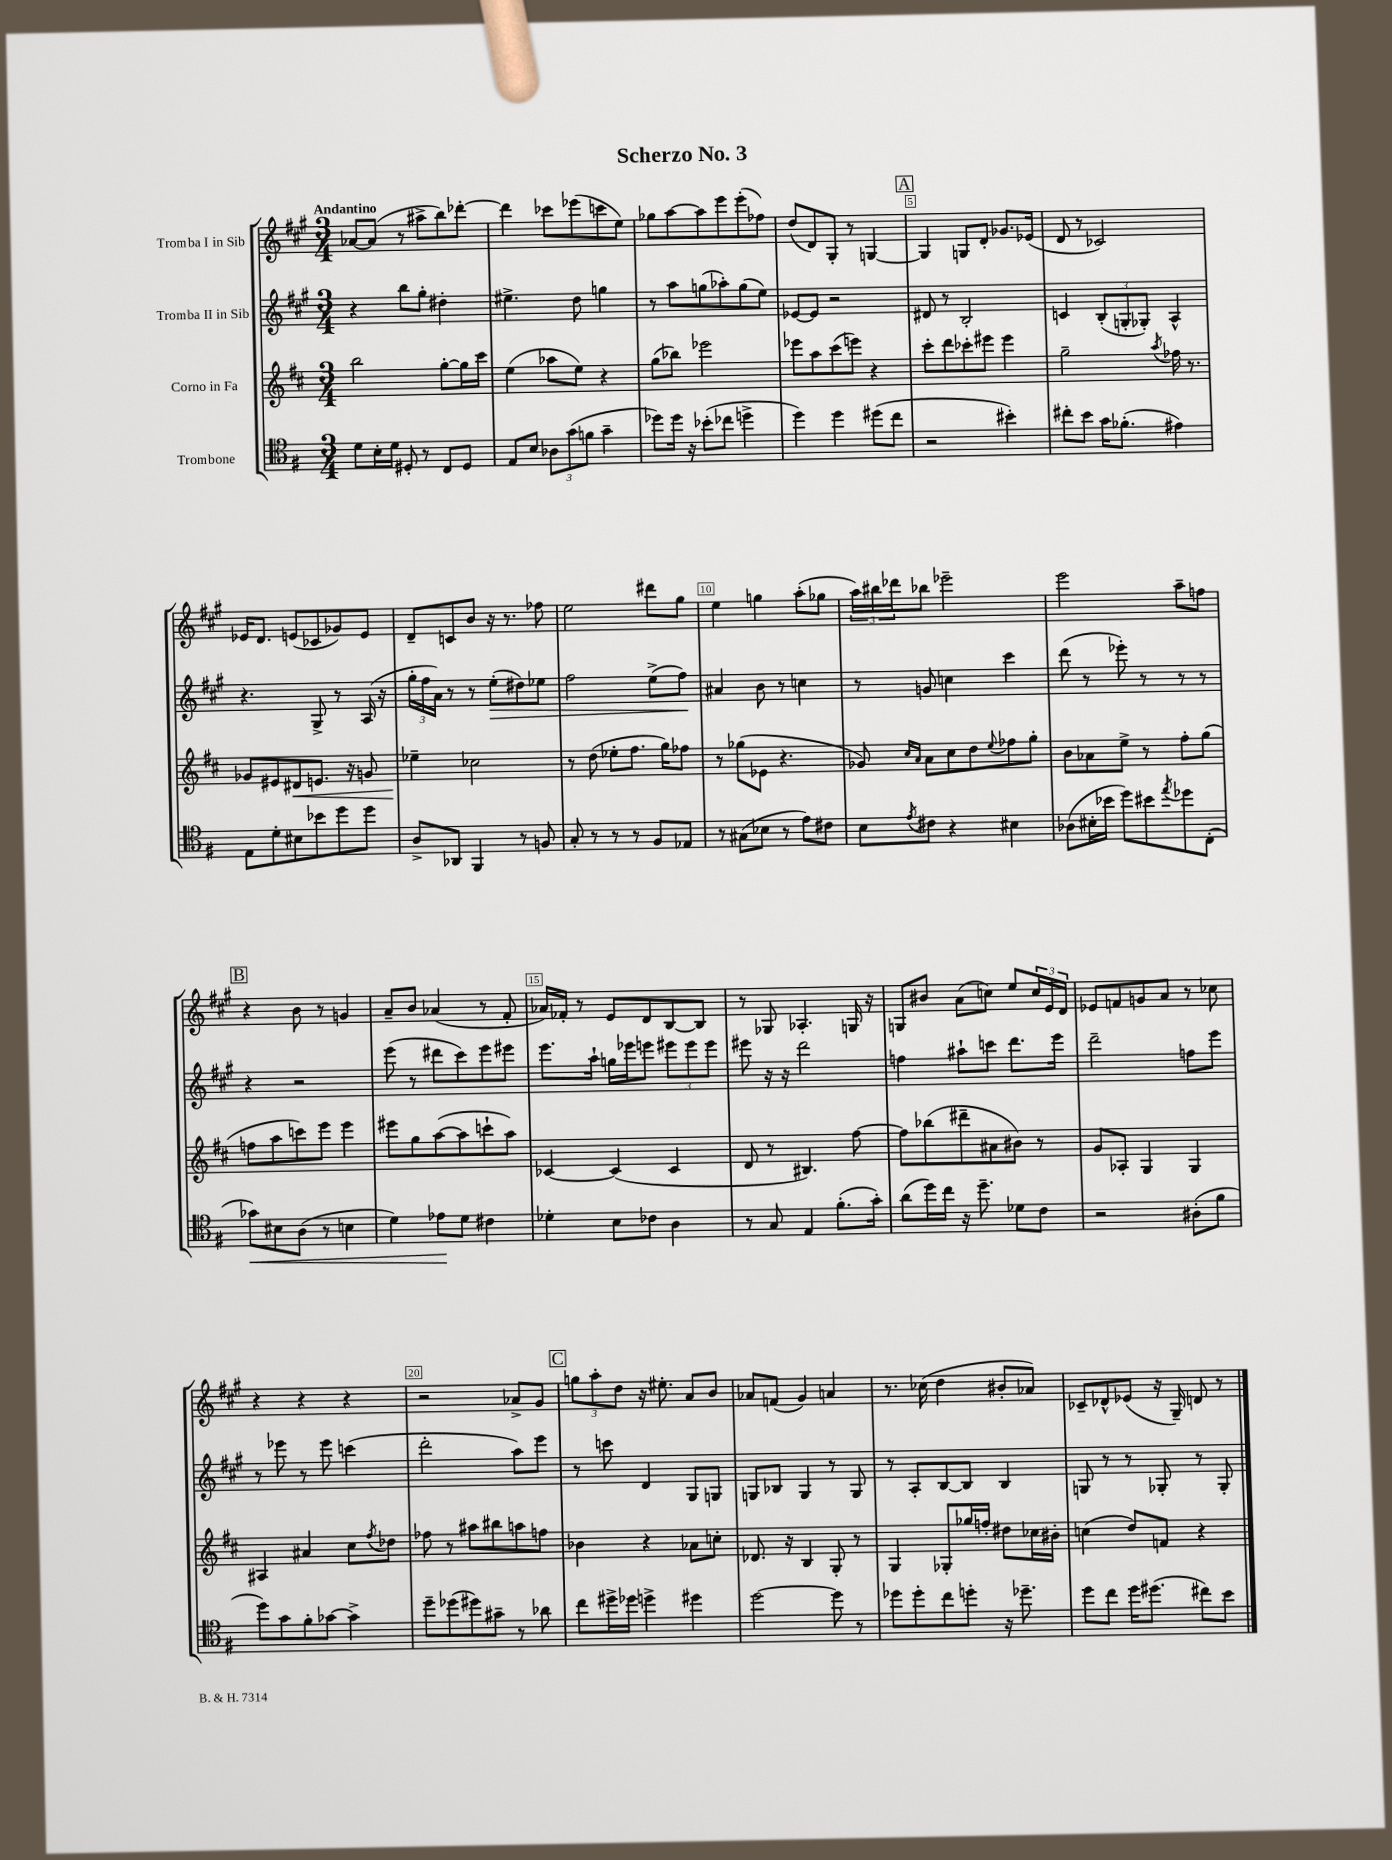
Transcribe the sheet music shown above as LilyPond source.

\header { title = "Scherzo No. 3" }
<<
\new StaffGroup <<
\new Staff = "s0" \with { instrumentName = "Tromba I in Sib" } {
    \clef treble \key a \major \numericTimeSignature \time 3/4 \tempo "Andantino"
    aes'8~ aes'8( r8 ais''8-> b''8) des'''8~-. |
    des'''4 ces'''8 ees'''8( c'''8 e''8) |
    ges''8 a''8~ a''8 e'''8 e'''8-.( fes''8) |
    d''8( d'8) gis8-. r8 g4~ |
    \mark \markup { \box "A" } g4 g8 d'8-. ges'8. ees'16( |
    d'8 r8 ces'2) |
    ees'16 d'8. e'8( ces'8 ges'8) e'8 |
    d'8-- c'8 b'8 r16 r8. fes''8 |
    e''2 dis'''8 gis''8 |
    e''4 g''4 a''8-.( ges''8 |
    \tuplet 3/2 { a''16) bis''16 des'''16 } bes''8 ees'''2-- |
    e'''2 a''8-- f''8 |
    \mark \markup { \box "B" } r4 b'8 r8 g'4 |
    a'8-- b'8 aes'4( r8 fis'8-. |
    aes'16) fes'16-. r8 e'8 d'8 b8~ b8 |
    r8 ges8 aes4.-. g16 r16 |
    g8 bis'8 a'8( c''8) e''8 \tuplet 3/2 { c''16 e'16 d'16 } |
    ees'8 f'8 g'8 a'8 r8 ces''8 |
    r4 r4 r4 |
    r2 aes'8-> gis'8 |
    \mark \markup { \box "C" } \tuplet 3/2 { g''8 a''8-. d''8 } r16 eis''8.-. a'8 b'8 |
    aes'8 f'8( gis'4) a'4 |
    r8. ces''16( d''4 bis'8-. aes'8) |
    ces'8-- des'8-^ ees'8( r16 gis16--) d'8 r8 \bar "|." |
}
\new Staff = "s1" \with { instrumentName = "Tromba II in Sib" } {
    \clef treble \key a \major \numericTimeSignature \time 3/4
    r4 b''8 gis''8-. dis''4-. |
    eis''4.-> d''8 g''4 |
    r8 a''8 g''8( aes''8-.) g''8( e''8) |
    ees'8~ ees'8 r2 |
    \mark \markup { \box "A" } dis'8 r8 b2-. |
    c'4 \tuplet 3/2 { b8-.( g8-. ges8-.) } a4-^ |
    r4. gis8-> r8 a16( r16 |
    \tuplet 3/2 { gis''16-. fis''16 a'16) } r8 r8 e''8-.\>( dis''8) ees''8 |
    fis''2 e''8->( fis''8\!) |
    ais'4 b'8 r8 c''4 |
    r8 g'8 c''4 cis'''4 |
    d'''8( r8 ees'''8-.) r8 r8 r8 |
    \mark \markup { \box "B" } r4 r2 |
    e'''8( r8 dis'''8 cis'''8) e'''8 eis'''8 |
    e'''8. a''16-! g''16 ees'''16 e'''8 \tuplet 3/2 { eis'''8 eis'''8 eis'''8 } |
    eis'''8 r16 r16 d'''2 |
    f''4 ais''8-! c'''8 d'''8. e'''16 |
    d'''2-- f''8 e'''8 |
    r8 ees'''8 r8 ees'''8 c'''4( |
    d'''2-. a''8) e'''8 |
    \mark \markup { \box "C" } r8 c'''8 d'4 gis8 g8 |
    g8 bes8 g4 r8 g8 |
    r8 a8-. b8~ b8 b4 |
    g8 r8 r8 ges8-. r8 ges8-. \bar "|." |
}
\new Staff = "s2" \with { instrumentName = "Corno in Fa" } {
    \clef treble \key d \major \numericTimeSignature \time 3/4
    b''2 g''8~-. g''16 cis'''16 |
    e''4( aes''8 e''8) r4 |
    g''8( bes''8) ees'''2 |
    ees'''8 a''8 cis'''8( e'''8) r4 |
    \mark \markup { \box "A" } cis'''8-. d'''8 ces'''8-. eis'''8 eis'''4 |
    g''2-- \acciaccatura { a''8 } fes''16 r8. |
    ges'8 eis'8 dis'8\< e'8. r16 g'8 |
    ees''4--\! ces''2 |
    r8 d''8( ees''8-. fis''8. g''16) fes''8 |
    r8 ges''8( ees'8 r4. |
    ges'8) \grace { cis''16 a'16 } a'8 cis''8 d''8 \appoggiatura { e''8 } fes''8 g''8-. |
    b'8 aes'8 e''8-> r8 fis''8-. g''8( |
    \mark \markup { \box "B" } f''8 a''8 c'''8) e'''8 e'''4 |
    eis'''8 g''8 a''8~( a''8 c'''8-! a''8) |
    ces'4~ ces'4( ces'4 |
    d'8 r8 bis4.) fis''8~ |
    fis''8 bes''8( dis'''8-- ais'8 bis'8) r8 |
    g'8 aes8-. g4 g4 |
    ais4 ais'4 cis''8 \acciaccatura { fis''8 } des''8 |
    fes''8 r8 ais''8 bis''8 a''8 f''8 |
    \mark \markup { \box "C" } bes'4 r4 aes'8 c''8-. |
    des'8. r16 b4 g8-. r8 |
    g4 ges8-. ges''16 f''16-. dis''8 ces''16 bis'16-. |
    c''4( d''8) f'8 r4 \bar "|." |
}
\new Staff = "s3" \with { instrumentName = "Trombone" } {
    \clef tenor \key g \major \numericTimeSignature \time 3/4
    d'8 b16-. d'16 dis8-. r8 c8 dis8 |
    e8 b8 \tuplet 3/2 { aes8 g'8( f'8 } g'4-- |
    des''8) des''16 r16 bes'8-.( ces''8 d''4-> |
    d''4) d''4 dis''8( c''8 |
    \mark \markup { \box "A" } r2 bis'4-.) |
    cis''8-. b'8 g'16 fes'8.-.( eis'4) |
    e8 d'8-. bis8 bes'8 d''8 d''8 |
    a8-> aes,8 fis,4 r8 f8 |
    g8-. r8 r8 r8 fis8 ees8 |
    r8 gis8( bes8 r8 e'8) cis'8 |
    b8 \acciaccatura { e'8 } cis'8 r4 bis4 |
    aes8( bis16-. bes'16 d''8) bis'8 \acciaccatura { e''8 } des''8 c8-.( |
    \mark \markup { \box "B" } ges'8\<) bis8 a8( r8 b4 |
    d'4) ees'8\! d'8 cis'4 |
    des'4-. b8 ces'8 a4 |
    r8 g8 e4 fis'8.-.( g'16-.) |
    a'8( d''16) c''16 r16 d''8.-- des'8 c'8 |
    r2 ais8-.( fis'8 |
    d''8) g'8 fis'8-. ges'8~ ges'4-> |
    d''8-- des''8( dis''8) gis'8-- r8 aes'8 |
    \mark \markup { \box "C" } c''8 dis''16-> des''16 d''4-> dis''4 |
    d''2~ d''8 r8 |
    des''8 des''8-. c''8 d''8-. r16 des''8.-- |
    d''8 c''8 d''16 dis''8.( cis''8) b'8 \bar "|." |
}
>>
>>
\layout { \context { \Score \override BarNumber.break-visibility = ##(#f #t #t) barNumberVisibility = #(every-nth-bar-number-visible 5) \override BarNumber.stencil = #(make-stencil-boxer 0.1 0.3 ly:text-interface::print) } }
